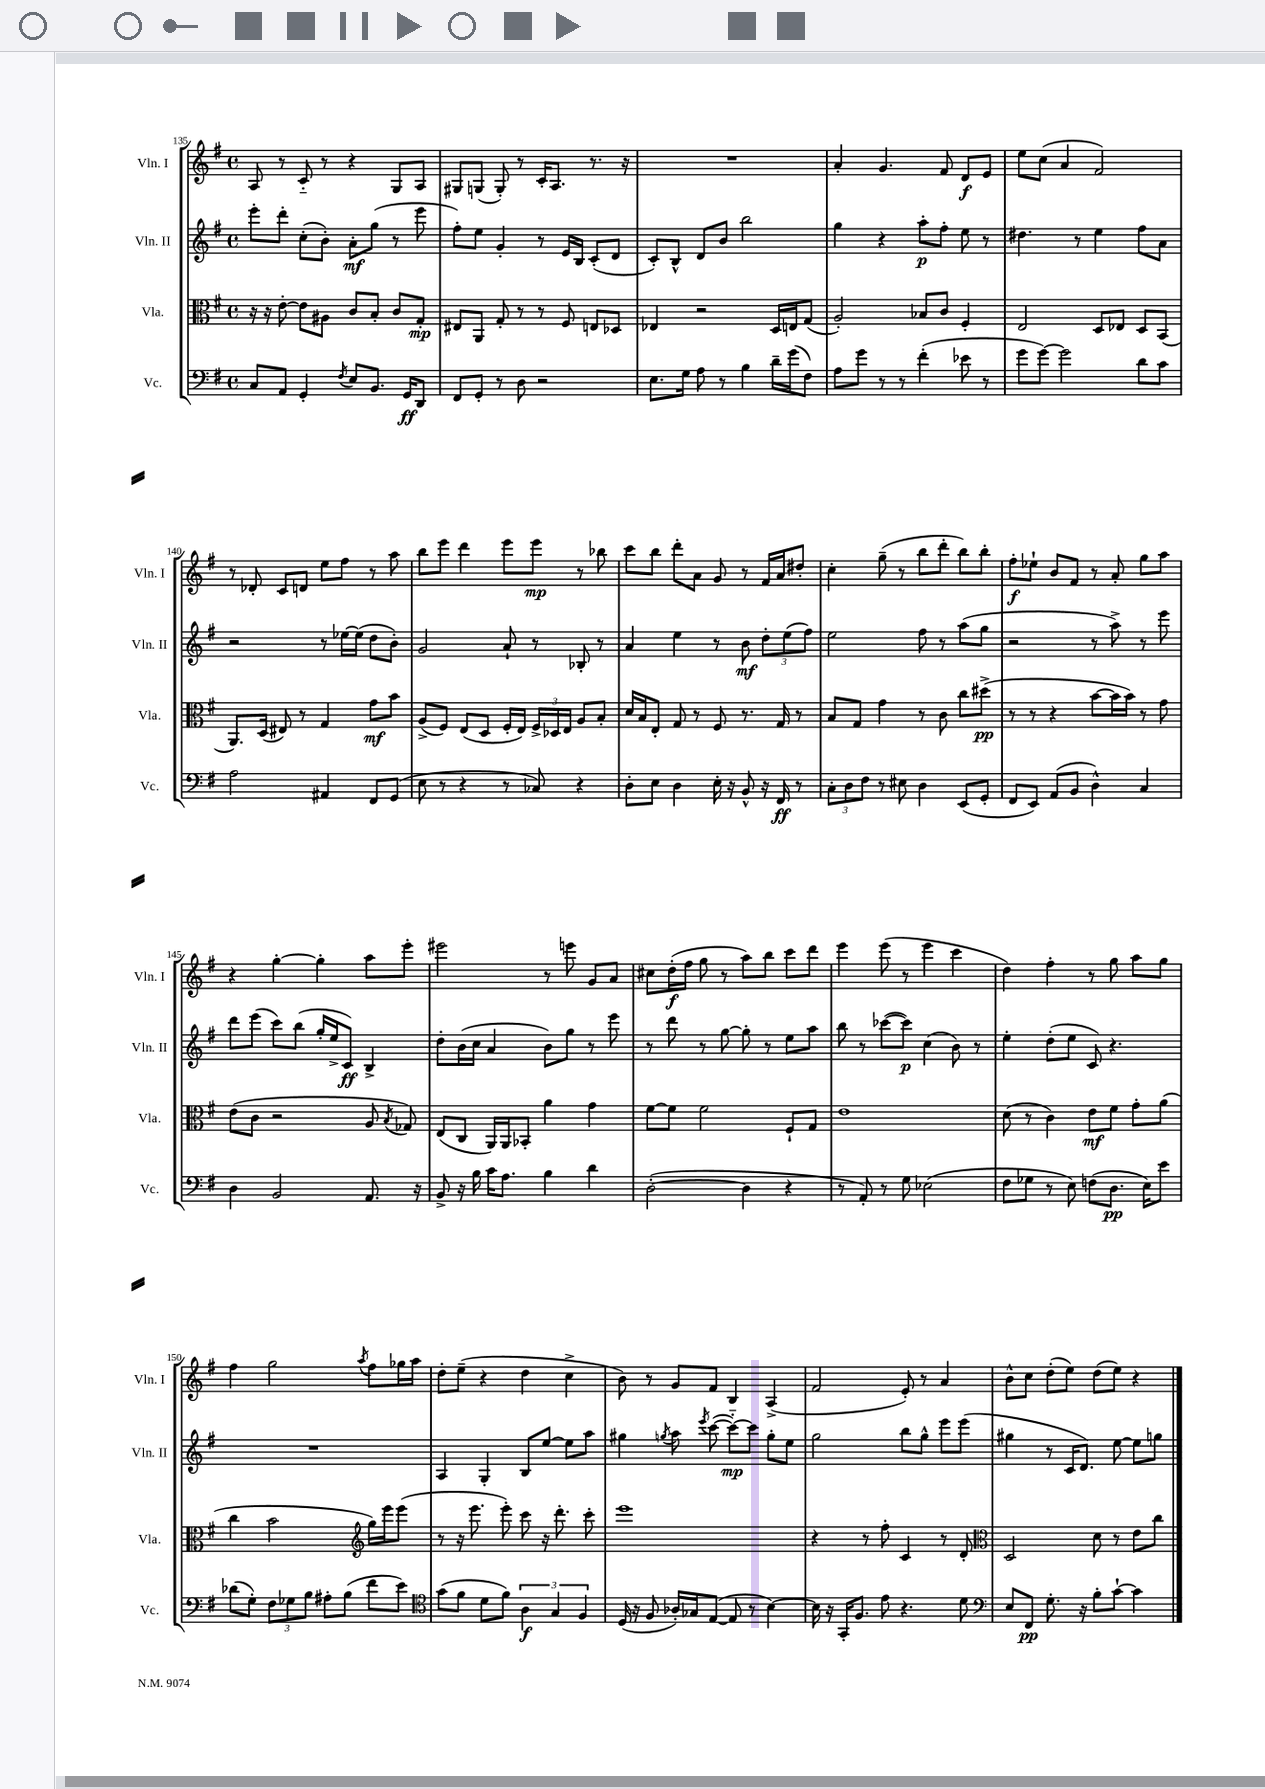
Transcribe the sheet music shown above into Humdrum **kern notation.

**kern	**kern	**kern	**kern
*staff4	*staff3	*staff2	*staff1
*clefF4	*clefC3	*clefG2	*clefG2
*k[f#]	*k[f#]	*k[f#]	*k[f#]
*M4/4	*M4/4	*M4/4	*M4/4
*met(c)	*met(c)	*met(c)	*met(c)
8C	16r	8eee'	8A
.	16r	.	.
8AA	[8e'	8ddd'	8r
4GG'	8e]	(8cc'	8c'~
.	8A#	8b')	8r
8qF#	.	.	.
8E	8c	8a'	4r
8.BB	8B'	(8gg	.
.	8c	8r	8G
16GG	.	.	.
8DD	8G'	8eee	8A
=	=	=	=
8FF#	8E#	8ff#')	8G#
8GG'	8AA	8ee	(8G
8r	8G'	4g'	8G')
8D	8r	.	8r
2r	8r	8r	16c'
.	.	.	8.A
.	8F#	16e	.
.	.	16B	.
.	8E	(8c'	8.r
.	8D-	8d	.
.	.	.	16r
=	=	=	=
8.E	4E-	8c')	1r
.	.	8B^^	.
16G	.	.	.
8A	2r	8d	.
8r	.	8b	.
4B	.	2bb	.
16d~	16D	.	.
(16g	16E	.	.
8F#)	(8G	.	.
=	=	=	=
8A	2A')	4gg	4a'
8g	.	.	.
8r	.	4r	4.g
8r	.	.	.
(4f#'	8B-	8aa'	.
.	8c	8ff#'	8f#
8e-	4F#'	8ee	8d
8r	.	8r	8e
=	=	=	=
8g	2E	4.dd#	8ee
[8g)	.	.	(8cc
2g]	.	.	4a
.	.	8r	.
.	8D	4ee	2f#)
.	8E-	.	.
8d	8D	8ff#	.
8c	(8BB	8a	.
=	=	=	=
2A	8.AA)	2r	8r
.	.	.	8d-'
.	(16D	.	.
.	8E#)	.	8c
.	8r	.	8d
4AA#	4G	8r	8ee
.	.	[16ee-	8ff#
.	.	(16ee-]	.
8FF#	8g	8dd	8r
(8GG	8b	8b')	8aa
=	=	=	=
8E	(8A^	2g	8bb
8r	8F#)	.	8eee
4r	(8E	.	4ddd
.	8D	.	.
8r	16F#'	8a`	8eee
.	16E)	.	.
8C-)	24F#^	8r	8eee
.	24D-	.	.
.	24E	.	.
4r	8A	8B-'	8r
.	8B'	8r	8bb-
=	=	=	=
8D'	16d	4a	8ccc
.	16B	.	.
8E	8E'	.	8bb
4D	8G	4ee	8ddd'
.	8r	.	8a
16E'	8F#	8r	8g
16r	.	.	.
8BB^^	8.r	8b	8r
16r	.	12dd'	16f#
16FF#	16G	.	16a
.	.	(12ee	.
8r	8r	.	8dd#'
.	.	12ff#)	.
=	=	=	=
12C'	8B	2ee	4cc'
12D	.	.	.
.	8G	.	.
12F#	.	.	.
8r	4g	.	(8gg~
8E#	.	.	8r
4D	8r	8ff#	8bb
.	8c	8r	8ddd'
(8EE	8cc	(8aa	8bb)
8GG'	(8dd#^	8gg	8bb'
=	=	=	=
8FF#	8r	2r	8ff#'
8EE)	8r	.	8ee-`
(8AA	4r	.	8b
8BB	.	.	8f#
4D^^)	[8b	8r	8r
.	16b]	8aa^)	8a'
.	16b)	.	.
4C	8r	8r	8gg
.	8g	8eee	8aa
=	=	=	=
4D	(8e	8ddd	4r
.	8c	(8eee	.
2BB	2r	8ccc)	[4gg'
.	.	(8bb	.
.	.	16gg'	4gg']
.	.	16ee^	.
.	.	8c)	.
8.AA	8A	4B^	8aa
.	8qB	.	.
.	8G-)	.	8eee'
16r	.	.	.
=	=	=	=
8BB^	(8E	8dd'	2eee#
16r	8C	(16b	.
16B	.	16cc	.
16c	16AA)	4a	.
8.A	16AA	.	.
.	8BB-'	.	.
4B	4a	8b)	8r
.	.	8gg	8eee
4d	4g	8r	8g
.	.	8eee	8a
=	=	=	=
([2D'	[8f#	8r	8cc#
.	8f#]	8ddd	(16dd'
.	.	.	16ff#
.	2f#	8r	8gg
.	.	[8gg	8r
4D]	.	8gg']	8aa)
.	.	8r	8bb
4r	8F#`	8ee	8ccc
.	8G	8aa	8ddd
=	=	=	=
8r	1e	8bb	4eee
8AA')	.	8r	.
8r	.	([8ccc-	(8eee
8G	.	8ccc-])	8r
(2E-	.	(4cc	4eee
.	.	8b)	4ccc
.	.	8r	.
=	=	=	=
8F#	(8d	4ee'	4dd)
8G-	8r	.	.
8r	4c)	(8dd'	4ff#'
8E)	.	8ee	.
(8F	8e	8c)	8r
8.D	8f#	4.r	8gg
.	8g'	.	8aa
16E)	.	.	.
8e	(8a	.	8gg
=	=	=	=
(8d-	4cc	1r	4ff#
8G')	.	.	.
12F#	2b	.	2gg
12G-	.	.	.
12B	.	.	.
8A#'	.	.	.
(8B	.	.	.
*	*clefG2	*	*
.	.	.	8qaa
8f#	16gg)	.	8ff#
.	16eee	.	.
8e)	(8eee	.	16gg-
.	.	.	16aa
=	=	=	=
*clefC4	*	*	*
(8g	8r	4A	8dd'
8f#	16r	.	(8ee~
.	8.eee	.	.
8d	.	4G'	4r
8f#)	8eee')	.	.
6A	8ccc	8B	4dd
.	16r	[8ee	.
6G	.	.	.
.	8.ddd'	.	.
.	.	8ee]	4cc^
6F#	.	.	.
.	8ccc'	8aa	.
=	=	=	=
(16D	1eee	4gg#	8b)
16r	.	.	.
8F#	.	.	8r
.	.	8qgg	.
16A-')	.	8aa	8g
16G-	.	.	.
.	.	8qeee	.
([8E	.	([8ccc	8f#
8E]	.	8ccc'~_)	4B
8r	.	8ccc]	.
[4B)	.	8gg'	(4A^
.	.	8ee	.
=	=	=	=
16B]	4r	2gg	2f#
16r	.	.	.
16GG'	.	.	.
8.F#	.	.	.
.	8r	.	.
8e	8ff#'	.	.
4.r	4c	8bb	8e')
.	.	8gg^^	8r
.	8r	8eee	4a
8d	8d'	(8eee	.
=	=	=	=
*clefF4	*clefC3	*	*
8E	2D	4gg#	8b^^
8FF#	.	.	8cc
8.G'	.	8r	(8dd'
.	.	16c	8ee)
16r	.	8.d)	.
8B'	8d	.	(8dd
[8c`	8r	[8ee	8ee)
4c]	8e	8ee]	4r
.	8cc	8gg	.
==	==	==	==
*-	*-	*-	*-
